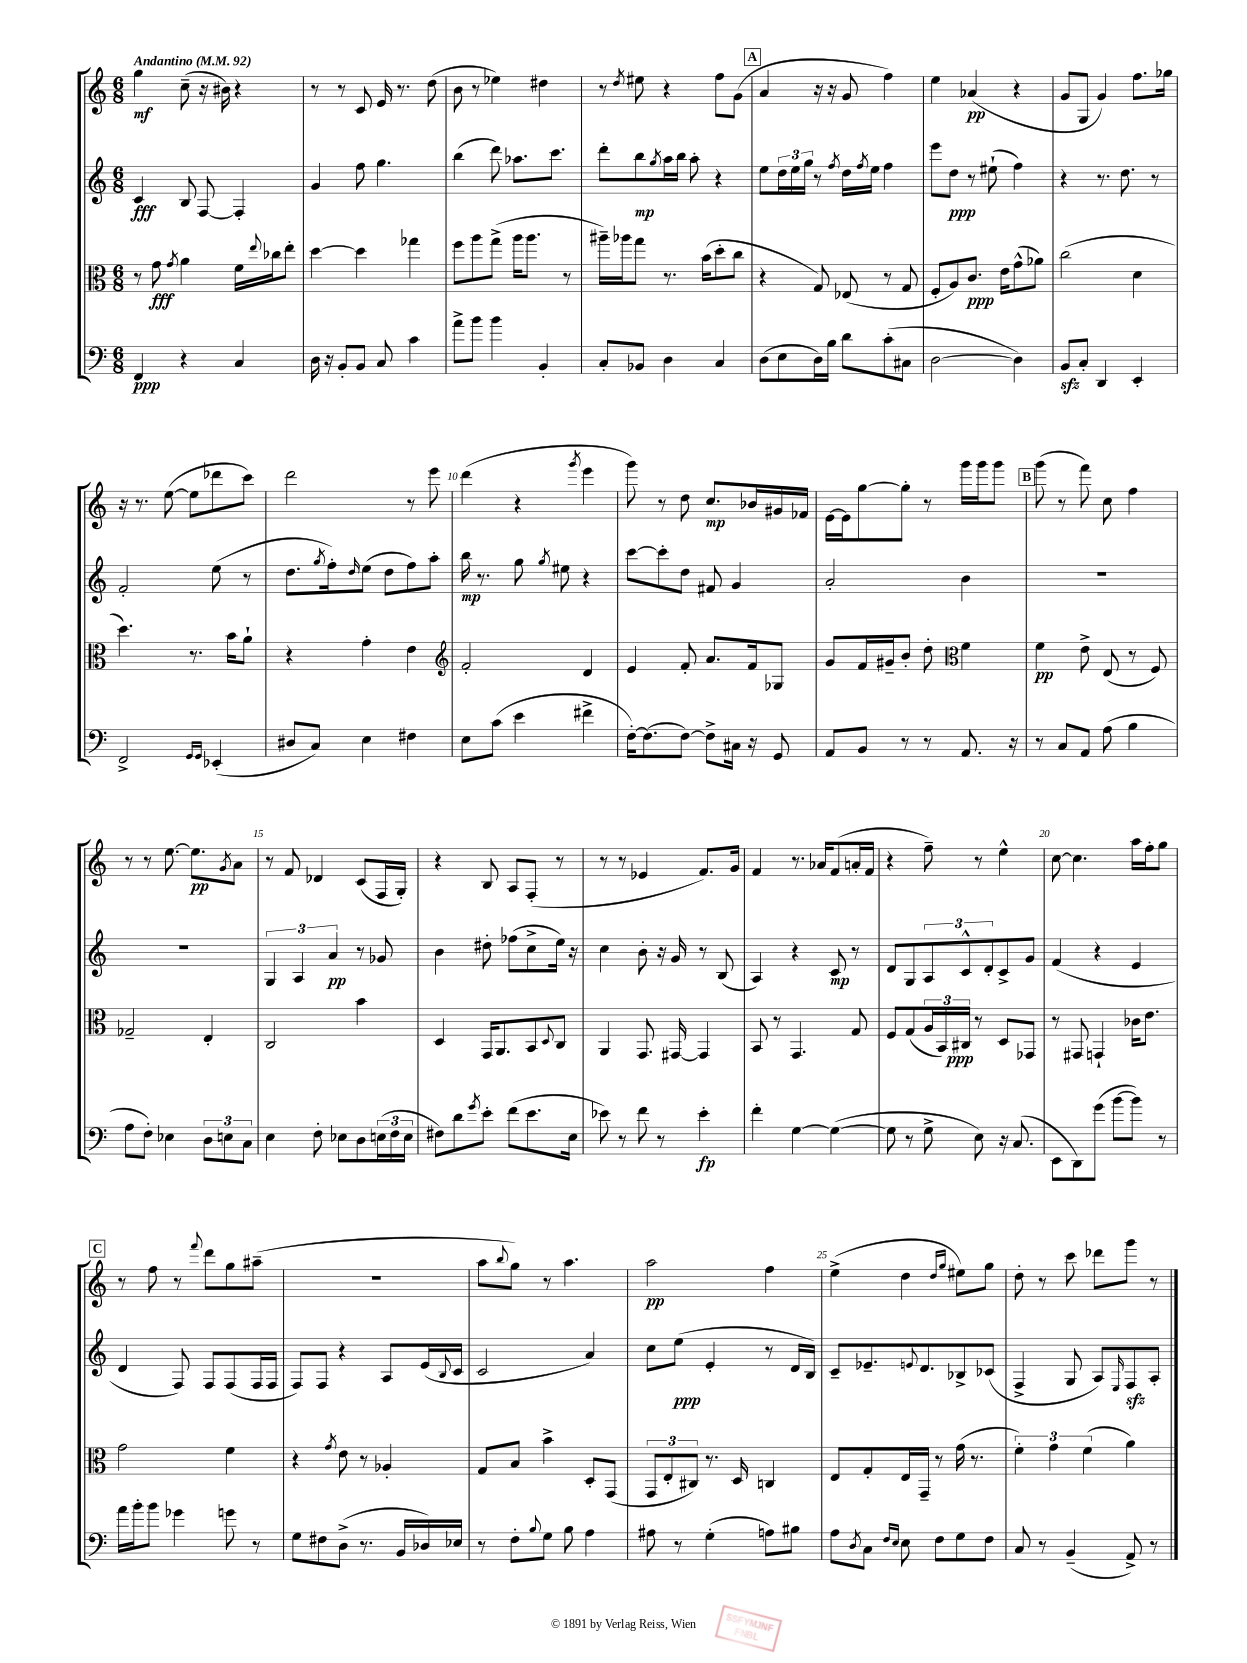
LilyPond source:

<<
\new StaffGroup <<
\new Staff = "s0" {
    \clef treble \key c \major \numericTimeSignature \time 6/8 \tempo "Andantino" 4 = 92
    g''4\mf c''8--( r16 bis'16) r4 |
    r8 r8 c'8 e'16 r8. d''8( |
    b'8 r8 ees''4) dis''4 |
    r8 \acciaccatura { d''8 } eis''8 r4 f''8 g'8( |
    \mark \markup { \box "A" } a'4 r16 r16 g'8 f''4) |
    e''4 aes'4\pp( r4 |
    g'8 g8 g'4) f''8. ges''16 |
    r16 r8. e''8~( e''8 des'''8 c'''8) |
    d'''2 r8 e'''8 |
    d'''4( r4 \acciaccatura { g'''8 } e'''4 |
    g'''8) r8 d''8 c''8.\mp bes'16 gis'16 fes'16 |
    e'16~ e'16 g''8~ g''8-. r8 g'''16 g'''16 g'''8 |
    \mark \markup { \box "B" } g'''8( r8 f'''8) c''8 f''4 |
    r8 r8 e''8.~ e''8.\pp \acciaccatura { g'8 } a'8 |
    r8 f'8 des'4 c'8( f16 g16-.) |
    r4 b8 a8 f8-.( r8 |
    r8 r8 ees'4 f'8.) g'16 |
    f'4 r8. aes'16 f'8( a'16-. f'16 |
    r4 f''8--) r8 e''4-^ |
    c''8~ c''4. a''16 f''16-. g''8 |
    \mark \markup { \box "C" } r8 f''8 r8 \appoggiatura { f'''8 } d'''8 g''8 ais''8--( |
    R2. |
    a''8 \appoggiatura { b''8 } g''8) r8 a''4. |
    a''2\pp f''4 |
    e''4->( d''4 \grace { d''16 g''16 } eis''8) g''8 |
    d''8-. r8 c'''8 des'''8 g'''8 r8 \bar "|." |
}
\new Staff = "s1" {
    \clef treble \key c \major \numericTimeSignature \time 6/8
    c'4\fff b8 f8~ f4-. |
    g'4 f''8 g''4. |
    b''4( d'''8) aes''8. c'''8. |
    d'''8-. b''8\mp \acciaccatura { g''8 } a''16 b''16 a''8-. r4 |
    \mark \markup { \box "A" } e''8 \tuplet 3/2 { d''16 e''16 g''16 } r8 \acciaccatura { f''8 } d''16 \acciaccatura { f''8 } e''16 f''4 |
    e'''8 d''8\ppp r8 eis''8-!( f''4) |
    r4 r8. d''8. r8 |
    f'2-. e''8( r8 |
    d''8. \acciaccatura { g''8 } f''16-.) \grace { d''16 } e''8( d''8 f''8) a''8-. |
    b''16\mp r8. g''8 \acciaccatura { g''8 } eis''8 r4 |
    c'''8~ c'''8-. d''8 fis'8 g'4 |
    a'2-. b'4 |
    \mark \markup { \box "B" } R2. |
    R2. |
    \tuplet 3/2 { g4 a4 a'4\pp } r8 ges'8 |
    b'4 dis''8-. fes''8( c''8-> e''16) r16 |
    c''4 b'8-. r16 g'16 r8 b8( |
    a4) r4 c'8\mp r8 |
    d'8 g8 \tuplet 3/2 { a8 c'8-^ d'8-. } c'8-> g'8 |
    f'4( r4 e'4 |
    \mark \markup { \box "C" } d'4 f8) f8 f8( f16 f16 |
    f8) f8 r4 a8 e'16( \appoggiatura { b8 } c'16 |
    c'2 a'4) |
    c''8 e''8\ppp( e'4-. r8 d'16 b16) |
    c'8-- ees'8.-- \appoggiatura { e'8 } d'8. bes8-> ces'8( |
    f4-> g8 a8) \grace { e16 } f8\sfz a8-. \bar "|." |
}
\new Staff = "s2" {
    \clef alto \key c \major \numericTimeSignature \time 6/8
    r8 g'8\fff \acciaccatura { g'8 } a'4 f'16 \appoggiatura { e''8 } ces''16 e''8-. |
    d''4~ d''4 ges''4 |
    f''8 a''8 g''8->( a''16 a''8. r8 |
    ais''16--) aes''16 g''8 r8. b'16( d''8-. c''8 |
    \mark \markup { \box "A" } r4 g8) ees8( r8 g8 |
    f8-. a8) c'8.\ppp e'16 g'8-^( aes'8) |
    c''2( d'4 |
    d''4.) r8. b'16 a'8-! |
    r4 g'4-. e'4 |
    \clef treble f'2-. d'4 |
    e'4 f'8-. a'8. f'16 ges8 |
    g'8 f'16 gis'16-- b'8-. d''8-. \clef alto f'4 |
    \mark \markup { \box "B" } f'4\pp e'8-> e8( r8 f8) |
    ges2-- e4-. |
    c2 b'4 |
    d4 g,16 a,8. b,8 \appoggiatura { d8 } c8 |
    a,4 g,8. gis,16~ gis,4 |
    b,8 r8 g,4. g8 |
    f8 g8( \tuplet 3/2 { a16 b,16) cis16\ppp } r8 d8 ges,8 |
    r8 gis,8 g,4-! ces'16 e'8. |
    \mark \markup { \box "C" } g'2 f'4 |
    r4 \acciaccatura { g'8 } e'8 r8 aes4-. |
    g8 b8 b'4-> d8-. g,8( |
    \tuplet 3/2 { g,8 e8-. cis8) } r8. d16 c4 |
    e8 g8-. e16 g,16-- r8 g'16( r8. |
    \tuplet 3/2 { f'4-.) g'4 f'4( } a'4) \bar "|." |
}
\new Staff = "s3" {
    \clef bass \key c \major \numericTimeSignature \time 6/8
    f,4\ppp r4 c4 |
    d16 r16 b,8-. b,8 c8 c'4 |
    a'8-> b'8 b'4 b,4-. |
    c8-. bes,8 d4 c4 |
    \mark \markup { \box "A" } d8( e8 d16) b16 d'8 c'8-.( cis8 |
    d2~ d4) |
    b,8\sfz c8-. d,4 e,4-. |
    f,2-> \grace { g,16 g,16 } ees,4-.( |
    dis8 c8) e4 fis4 |
    e8 c'8( e'4 fis'4-> |
    f16~-.) f8.( f8~) f8-> cis16 r16 g,8 |
    a,8 b,8 r8 r8 a,8. r16 |
    \mark \markup { \box "B" } r8 c8 a,8 a8( b4 |
    a8 f8-.) ees4 \tuplet 3/2 { d8 e8 c8 } |
    e4 f8-. ees8 d8 \tuplet 3/2 { e16( f16 e16 } |
    fis8) d'8 \acciaccatura { g'8 } e'8-. f'8( e'8. e16 |
    ees'8) r8 f'8 r8 ees'4-.\fp |
    f'4-. g4~ g4~( |
    g8 r8 g8-> e8) r16 c8.( |
    e,8 d,8) g'8( b'8~ b'8) r8 |
    \mark \markup { \box "C" } a'16 b'16-. b'8 ges'4 g'8 r8 |
    g8 fis8 d8->( r8. b,16 des16) ees16 |
    r8 f8-. \appoggiatura { b8 } g8 b8 a4 |
    ais8 r8 g4-.( a8) bis8 |
    a8 \acciaccatura { d8 } c8 \grace { f16 e16 } e8 f8 g8 f8 |
    c8 r8 b,4--( a,8->) r8 \bar "|." |
}
>>
>>
\layout { \context { \Score \override BarNumber.break-visibility = ##(#f #t #t) barNumberVisibility = #(every-nth-bar-number-visible 5) } }
